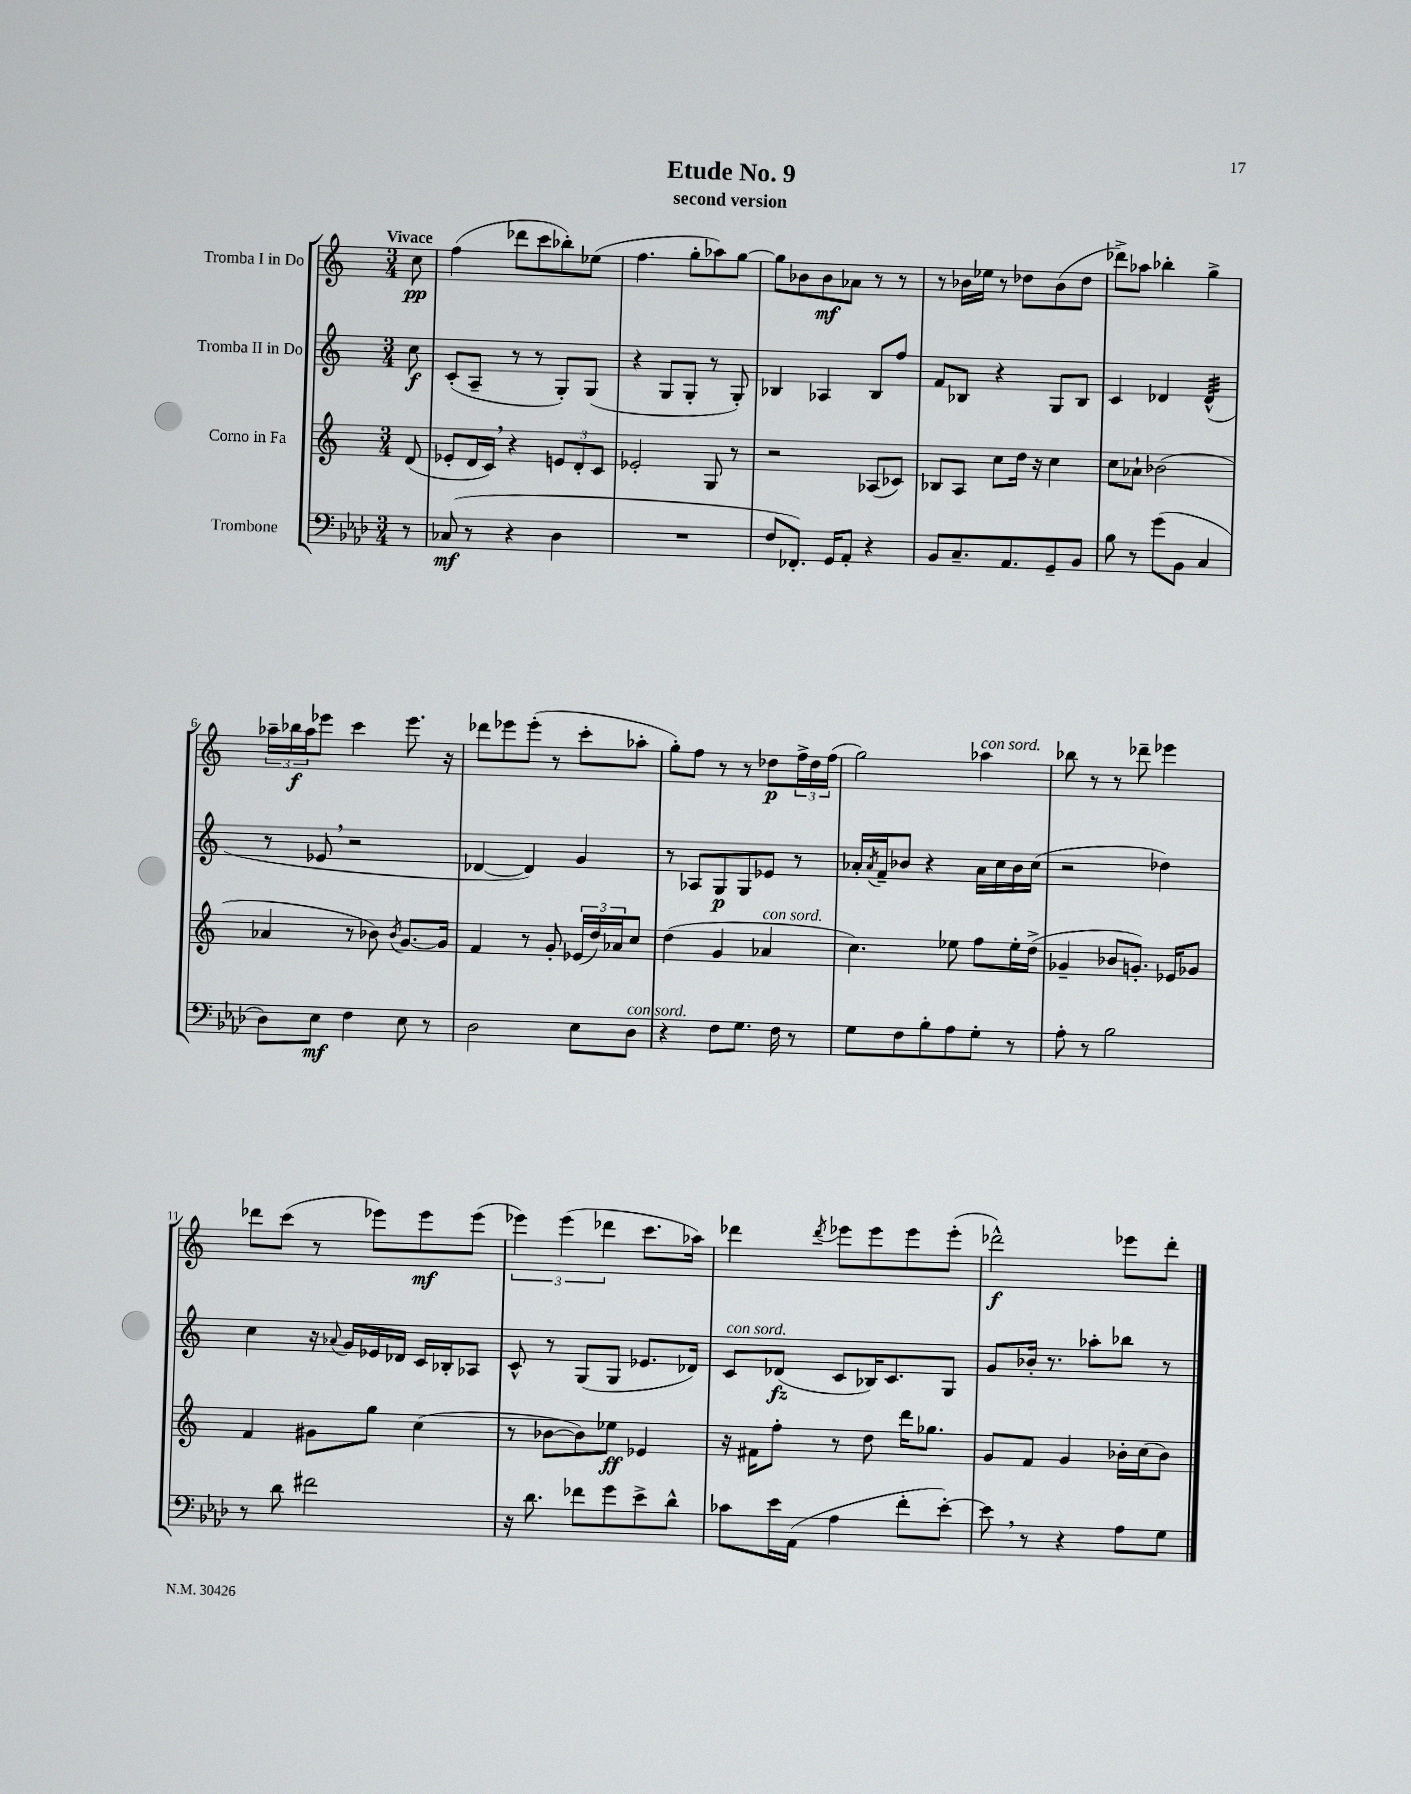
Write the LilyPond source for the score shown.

\header { title = "Etude No. 9" subtitle = "second version" }
<<
\new StaffGroup <<
\new Staff = "s0" \with { instrumentName = "Tromba I in Do" } {
    \clef treble \key c \major \numericTimeSignature \time 3/4 \partial 8 \tempo "Vivace"
    c''8\pp |
    f''4( des'''8 c'''8 bes''8-.) ees''8( |
    f''4. g''8-. aes''8) g''8~ |
    g''8 bes'8 bes'8\mf aes'8 r8 r8 |
    r8 bes'16 ees''16 r8 des''8 bes'8( des''8 |
    des'''8->) aes''8 bes''4-. g''4-> |
    \tuplet 3/2 { aes''16-- bes''16\f aes''16 } ees'''8 c'''4 ees'''8. r16 |
    des'''8 ees'''8 ees'''8-.( r8 c'''8-. aes''8-. |
    g''8-.) f''8 r8 r8 des''8\p \tuplet 3/2 { f''16-> des''16 f''16( } |
    g''2) aes''4^\markup { \italic "con sord." } |
    bes''8 r8 r8 des'''8-- ees'''4 |
    des'''8 c'''8( r8 ees'''8) ees'''8\mf ees'''8( |
    \tuplet 3/2 { ees'''4) ees'''4( des'''4 } c'''8. aes''16) |
    des'''4 \acciaccatura { des'''8 } ees'''8 ees'''8 ees'''8 ees'''8-.( |
    des'''2-^\f) ees'''8 des'''8-. \bar "|." |
}
\new Staff = "s1" \with { instrumentName = "Tromba II in Do" } {
    \clef treble \key c \major \numericTimeSignature \time 3/4 \partial 8
    c''8\f |
    c'8-.( a8-- r8 r8 g8-.) g8( |
    r4 g8 g8-. r8 g8-.) |
    bes4 aes4 bes8 f''8 |
    f'8 bes8 r4 g8 bes8 |
    c'4 des'4 des'4:32-^( |
    r8 ees'8 \breathe r2 |
    des'4~ des'4) g'4 |
    r8 aes8 g8\p g8 ees'8 r8 |
    aes'16-. \acciaccatura { aes'8 } f'16-- bes'8 r4 aes'16 c''16 bes'16 c''16( |
    r2 des''4) |
    c''4 r16 \appoggiatura { aes'8 } g'16 ees'16 des'16 c'16 bes16-. aes8 |
    c'8-^ r8 g8( g8 ees'8. des'16) |
    c'8^\markup { \italic "con sord." } des'8\fz( c'8 bes16) c'8. g8 |
    g'8 bes'16-. r8. aes''8-. bes''8 r8 \bar "|." |
}
\new Staff = "s2" \with { instrumentName = "Corno in Fa" } {
    \clef treble \key c \major \numericTimeSignature \time 3/4 \partial 8
    d'8( |
    ees'8-. d'16 c'16) \breathe r4 \tuplet 3/2 { e'8 d'8-. c'8 } |
    ees'2-. g8 r8 |
    r2 aes8( ces'8) |
    bes8 a8 c''8 d''16 r16 c''4 |
    c''8 aes'8-! bes'2( |
    aes'4 r8 bes'8) \acciaccatura { bes'8 } g'8.~ g'16 |
    f'4 r8 g'8-. \tuplet 3/2 { ees'16( d''16) aes'16 } c''8 |
    d''4( g'4 aes'4^\markup { \italic "con sord." } |
    c''4.) ees''8 f''8 ees''16-. d''16->( |
    ges'4-- bes'8 g'8.-.) ees'16 ges'8 |
    f'4 gis'8 g''8 c''4( |
    r8 bes'8~ bes'8) ees''8\ff ees'4 |
    r16 fis'16 f''8-. r8 d''8 d'''16 ges''8. |
    g'8 f'8 g'4 bes'16-. c''16( bes'8) \bar "|." |
}
\new Staff = "s3" \with { instrumentName = "Trombone" } {
    \clef bass \key aes \major \numericTimeSignature \time 3/4 \partial 8
    r8 |
    ces8\mf( r8 r4 des4 |
    R2. |
    f8 fes,8.-.) g,16 aes,8-. r4 |
    bes,8 c8.-- aes,8. g,8-- bes,8 |
    bes8 r8 g'8( bes,8 c4 |
    des8) ees8\mf f4 ees8 r8 |
    des2 ees8 des8^\markup { \italic "con sord." } |
    r4 f8 g8. f16 r8 |
    g8 f8 bes8-. aes8 g8-. r8 |
    aes8-. r8 bes2 |
    r8 des'8 fis'2 |
    r16 des'8. fes'8 g'8 ees'8-> des'8-^ |
    ces'8 ees'16 aes,16( aes4 f'8-. ees'8~-.) |
    ees'8 \breathe r8 r4 aes8 g8 \bar "|." |
}
>>
>>
